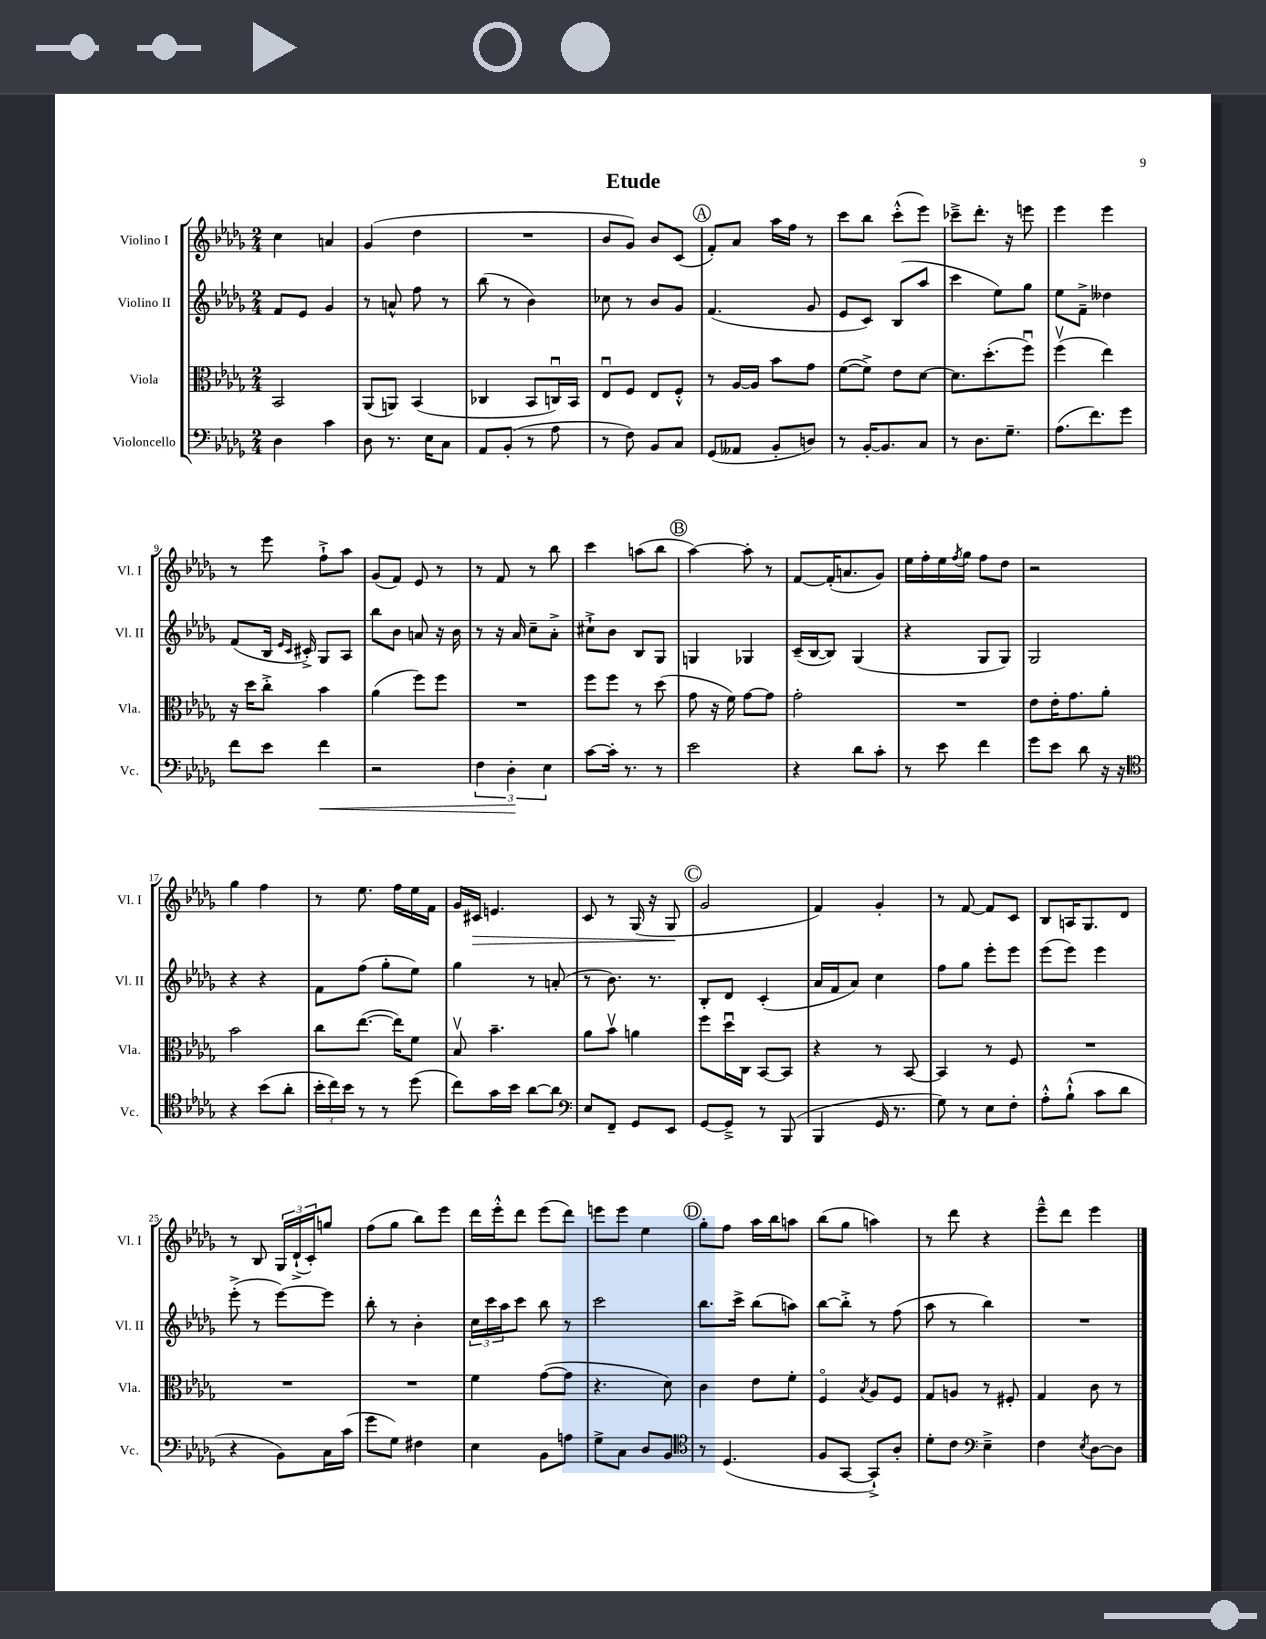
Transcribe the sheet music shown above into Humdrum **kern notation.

**kern	**dynam	**kern	**kern	**kern	**dynam
*part4	*part4	*part3	*part2	*part1	*part1
*staff4	*staff4	*staff3	*staff2	*staff1	*staff1
*I"Violoncello	*	*I"Viola	*I"Violino II	*I"Violino I	*
*I'Vc.	*	*I'Vla.	*I'Vl. II	*I'Vl. I	*
*clefF4	*	*clefC3	*clefG2	*clefG2	*
*k[b-e-a-d-g-]	*	*k[b-e-a-d-g-]	*k[b-e-a-d-g-]	*k[b-e-a-d-g-]	*
*M2/4	*	*M2/4	*M2/4	*M2/4	*
=1	=1	=1	=1	=1	=1
4D-\	.	2BB-/	8f/L	4cc\	.
.	.	.	8e-/J	.	.
4c\	.	.	4g-/	4an/	.
=2	=2	=2	=2	=2	=2
8D-\	.	(8AA-/L	8r	(4g-/	.
8.r	.	8AAn/J)	8an^^/	.	.
.	.	(4BB-/	8ff\	4dd-\	.
16E-\KL	.	.	.	.	.
8C\J	.	.	8r	.	.
=3	=3	=3	=3	=3	=3
8AA-/L	.	4C-X/	(8bb-\	2r	.
(8BB-'/J	.	.	8r	.	.
8r	.	8BB-/L	4b-\)	.	.
8A-\	.	16Cnu/L)	.	.	.
.	.	16BB-/JJ	.	.	.
=4	=4	=4	=4	=4	=4
8r	.	8E-u/L	8cc-X\	8b-/L	.
8F\)	.	8F/J	8r	8g-/J)	.
8BB-/L	.	8E-/L	8b-/L	8b-/L	.
8C/J	.	8F'^^/J	8g-/J	(8c/J	.
!!LO:REH:place=s1:t=A
=5	=5	=5	=5	=5	=5
(8GG-/L	.	8r	(4.f/	8f'/L)	.
8AA--X/J	.	[16A-/LL	.	8a-/J	.
.	.	16A-/JJ]	.	.	.
8BB-'/L	.	8b-\L	.	16aa-\LL	.
.	.	.	.	16ff\JJ	.
8Dn/J)	.	8g-\J	8g-/	8r	.
=6	=6	=6	=6	=6	=6
8r	.	([8f\L	8e-/L	8ccc\L	.
[16BB-'/KL	.	8f^\J])	8c/J)	8bb-\J	.
8.BB-/]	.	.	.	.	.
.	.	8e-\L	(8B-/L	(8ccc'^^\L	.
8C/J	.	[8d-\J	8aa-/J	8eee-\J)	.
=7	=7	=7	=7	=7	=7
8r	.	8.d-\L]	4ccc\	8ccc-X~^\L	.
8.D-\L	.	.	.	8.ddd-'\J	.
.	.	(8.dd-'\	.	.	.
.	.	.	8ee-\L)	.	.
8.G-~\J	.	.	.	16r	.
.	.	8ffu\J)	8gg-\J	8eeen\	.
=8	=8	=8	=8	=8	=8
(8.A-\L	.	(4ffv\	8ee-\L	4eee-\	.
.	.	.	8f~^\J	.	.
8.f\)	.	.	.	.	.
.	.	4ee-\)	4dd--X\	4eee-\	.
8g-\J	.	.	.	.	.
!!LO:LB:g=z
=9	=9	=9	=9	=9	=9
8f\L	.	16r	(8f/L	8r	.
.	.	16dd-\KL	.	.	.
8e-\J	.	8cc'^\J	16B-/Jk	8eee-\	.
.	.	.	16qqe-/LL	.	.
.	.	.	16qqc/JJ	.	.
.	.	.	16c#X'^/)	.	.
!	!LO:HP:b	!	!	!	!
4f\	<	4b-\	8G-/L	8ff`^\L	.
.	.	.	8A-/J	8aa-\J	.
=10	=10	=10	=10	=10	=10
2r	.	(4a-\	8bb-\L	(8g-/L	.
.	.	.	8b-\J	8f/J)	.
.	.	8ff\L)	8an/	8e-/	.
.	.	8ff\J	16r	8r	.
.	.	.	16b-\	.	.
=11	=11	=11	=11	=11	=11
6F\	.	2r	8r	8r	.
.	.	.	16r	8f/	.
6D-'\	.	.	.	.	.
.	.	.	16a-/	.	.
.	.	.	8cc~\L	8r	.
6E-\	[	.	.	.	.
.	.	.	8a-'^\J	8bb-\	.
=12	=12	=12	=12	=12	=12
[8c\L	.	8ff\L	8cc#X`^\L	4ccc\	.
16c'\Jk]	.	8ff\J	8b-\J	.	.
8.r	.	.	.	.	.
.	.	8r	8B-/L	(8aan\L	.
8r	.	(8dd-\	8G-/J	8bb-\J	.
!!LO:REH:place=s1:t=B
=13	=13	=13	=13	=13	=13
2e-\	.	8g-\	4Gn/	[4aa-\)	.
.	.	16r	.	.	.
.	.	16f\)	.	.	.
.	.	[8g-\L	4G-X/	8aa-'\]	.
.	.	8g-\J]	.	8r	.
=14	=14	=14	=14	=14	=14
4r	.	2g-'\	(16c~/LL	[8f/L	.
.	.	.	[16B-/J	.	.
.	.	.	8B-/J])	(16f'/K]	.
.	.	.	.	8.an/	.
8d-\L	.	.	(4G-/	.	.
8c'\J	.	.	.	8g-/J)	.
=15	=15	=15	=15	=15	=15
8r	.	2r	4r	16ee-\LL	.
.	.	.	.	16ff'\	.
8e-\	.	.	.	16ee-\	.
.	.	.	.	8qff/	.
.	.	.	.	16gg-\JJ	.
4f\	.	.	8G-/L	8ff\L	.
.	.	.	8G-/J)	8dd-\J	.
=16	=16	=16	=16	=16	=16
8g-\L	.	8e-\L	2G-/	2r	.
8e-\J	.	16e-'\K	.	.	.
.	.	8.g-\	.	.	.
8d-\	.	.	.	.	.
16r	.	8a-'\J	.	.	.
16r	.	.	.	.	.
!!LO:LB:g=z
=17	=17	=17	=17	=17	=17
*clefC4	*	*	*	*	*
4r	.	2b-\	4r	4gg-\	.
(8b-\L	.	.	4r	4ff\	.
8a-'\J	.	.	.	.	.
=18	=18	=18	=18	=18	=18
24b-'\LL	.	8cc\L	8f\L	8r	.
24cc\)	.	.	.	.	.
24b-\JJ	.	.	.	.	.
8r	.	([8.ee-\J	(8ff\J	8.ee-\	.
8r	.	.	8gg-'\L	.	.
.	.	16ee-\KL])	.	16ff\LL	.
(8dd-\	.	8f\J	8ee-\J)	16ee-\	.
.	.	.	.	16f\JJ	.
=19	=19	=19	=19	=19	=19
8cc\L)	.	8B-v/	4gg-\	16g-/LL	.
!	!	!	!	!	!LO:HP:b
.	.	.	.	16c#X/JJ	>
16g-\L	.	4.b-~\	.	4.en/	.
16b-\JJ	.	.	.	.	.
[8a-\L	.	.	8r	.	.
8a-\J]	.	.	(8an'/	.	.
=20	=20	=20	=20	=20	=20
*clefF4	*	*	*	*	*
8E-/L	.	8a-\L	8r	8c/	.
8FF~/J	.	8b-v\J	8.b-\)	8r	.
8GG-/L	.	4an\	.	(16G-/	.
.	.	.	8.r	16r	.
8EE-/J	.	.	.	8G-/	.
.	.	.	.	.	]
!!LO:REH:place=s1:t=C
=21	=21	=21	=21	=21	=21
[8GG-/L	.	8ff\L	8B-'/L	2g-/	.
8GG-~^/J]	.	16dd-u\L	8d-/J	.	.
.	.	16C\JJ	.	.	.
8r	.	[8BB-/L	(4c'/	.	.
(8BBB-/	.	8BB-/J]	.	.	.
=22	=22	=22	=22	=22	=22
4BBB-/	.	4r	16a-/LL	4f/)	.
.	.	.	16f/J	.	.
.	.	.	8a-/J)	.	.
16GG-/	.	8r	4cc\	4g-'/	.
8.r	.	.	.	.	.
.	.	[8BB-/	.	.	.
=23	=23	=23	=23	=23	=23
8G-\)	.	4BB-/]	8ff\L	8r	.
8r	.	.	8gg-\J	[8f/	.
8E-\L	.	8r	8eee-'\L	8f/L]	.
8F'\J	.	8F/	8eee-\J	8c/J	.
=24	=24	=24	=24	=24	=24
8A-'^^\L	.	2r	(8eee-\L	8B-/L	.
(8B-`^^\J	.	.	8eee-\J)	16An/K	.
.	.	.	.	8.G-/	.
8c\L	.	.	4eee-\	.	.
8d-\J	.	.	.	8d-/J	.
!!LO:LB:g=z
=25	=25	=25	=25	=25	=25
4r	.	2r	(8eee-'^\	8r	.
.	.	.	8r	8B-/	.
8BB-\L)	.	.	[8eee-\L)	24G-/LL	.
.	.	.	.	(24d-`^/	.
.	.	.	.	24c'/J)	.
16C\L	.	.	8eee-\J]	8ggn/J	.
(16c\JJ	.	.	.	.	.
=26	=26	=26	=26	=26	=26
8g-\L	.	2r	8bb-'\	(8ff\L	.
8G-\J)	.	.	8r	8gg-\J	.
4F#X\	.	.	4b-'\	8bb-\L)	.
.	.	.	.	8eee-\J	.
=27	=27	=27	=27	=27	=27
4E-\	.	4f\	24cc\LL	16ddd-\LL	.
.	.	.	24ccc\	.	.
.	.	.	.	16eee-'^^\J	.
.	.	.	24aa-\J	.	.
.	.	.	8ccc\J	8ddd-\J	.
8BB-\L	.	([8g-\L	8bb-\	(8eee-\L	.
8An\J	.	8g-\J]	8r	8ddd-\J)	.
=28	=28	=28	=28	=28	=28
8G-^\L	.	4.r	2ccc\	8eeen\L	.
8C\J	.	.	.	8eee\J	.
8D-/L	.	.	.	4ee-\	.
8BB-/J	.	8d-\)	.	.	.
!!LO:REH:place=s1:t=D
=29	=29	=29	=29	=29	=29
*clefC4	*	*	*	*	*
8r	.	4c\	8.bb-\L	8gg-'\L	.
(4.D-/	.	.	.	8ff\J	.
.	.	.	16ccc^\Jk	.	.
.	.	8e-\L	(8bb-\L	16aa-\LL	.
.	.	.	.	16bb-\J	.
.	.	8f'\J	8aan\J)	8aan\J	.
=30	=30	=30	=30	=30	=30
8F/L	.	4F/	[8bb-\L	(8bb-\L	.
[8GG-/J	.	.	8bb-'^\J]	8gg-\J	.
.	.	8qB-/	.	.	.
8GG-`^/L])	.	8A-/L	8r	4aan\)	.
8A-'/J	.	8F/J	(8ff\	.	.
=31	=31	=31	=31	=31	=31
8d-'\L	.	8G-/L	8aa-\	8r	.
8c\J	.	8An/J	8r	8ddd-\	.
*clefF4	*	*	*	*	*
4E-~^\	.	8r	4bb-\)	4r	.
.	.	8F#X'/	.	.	.
=32	=32	=32	=32	=32	=32
4F\	.	4G-/	2r	8eee-~^^\L	.
.	.	.	.	8ddd-\J	.
8qE-/	.	.	.	.	.
[8D-\L	.	8c\	.	4eee-\	.
8D-\J]	.	8r	.	.	.
==	==	==	==	==	==
*-	*-	*-	*-	*-	*-
